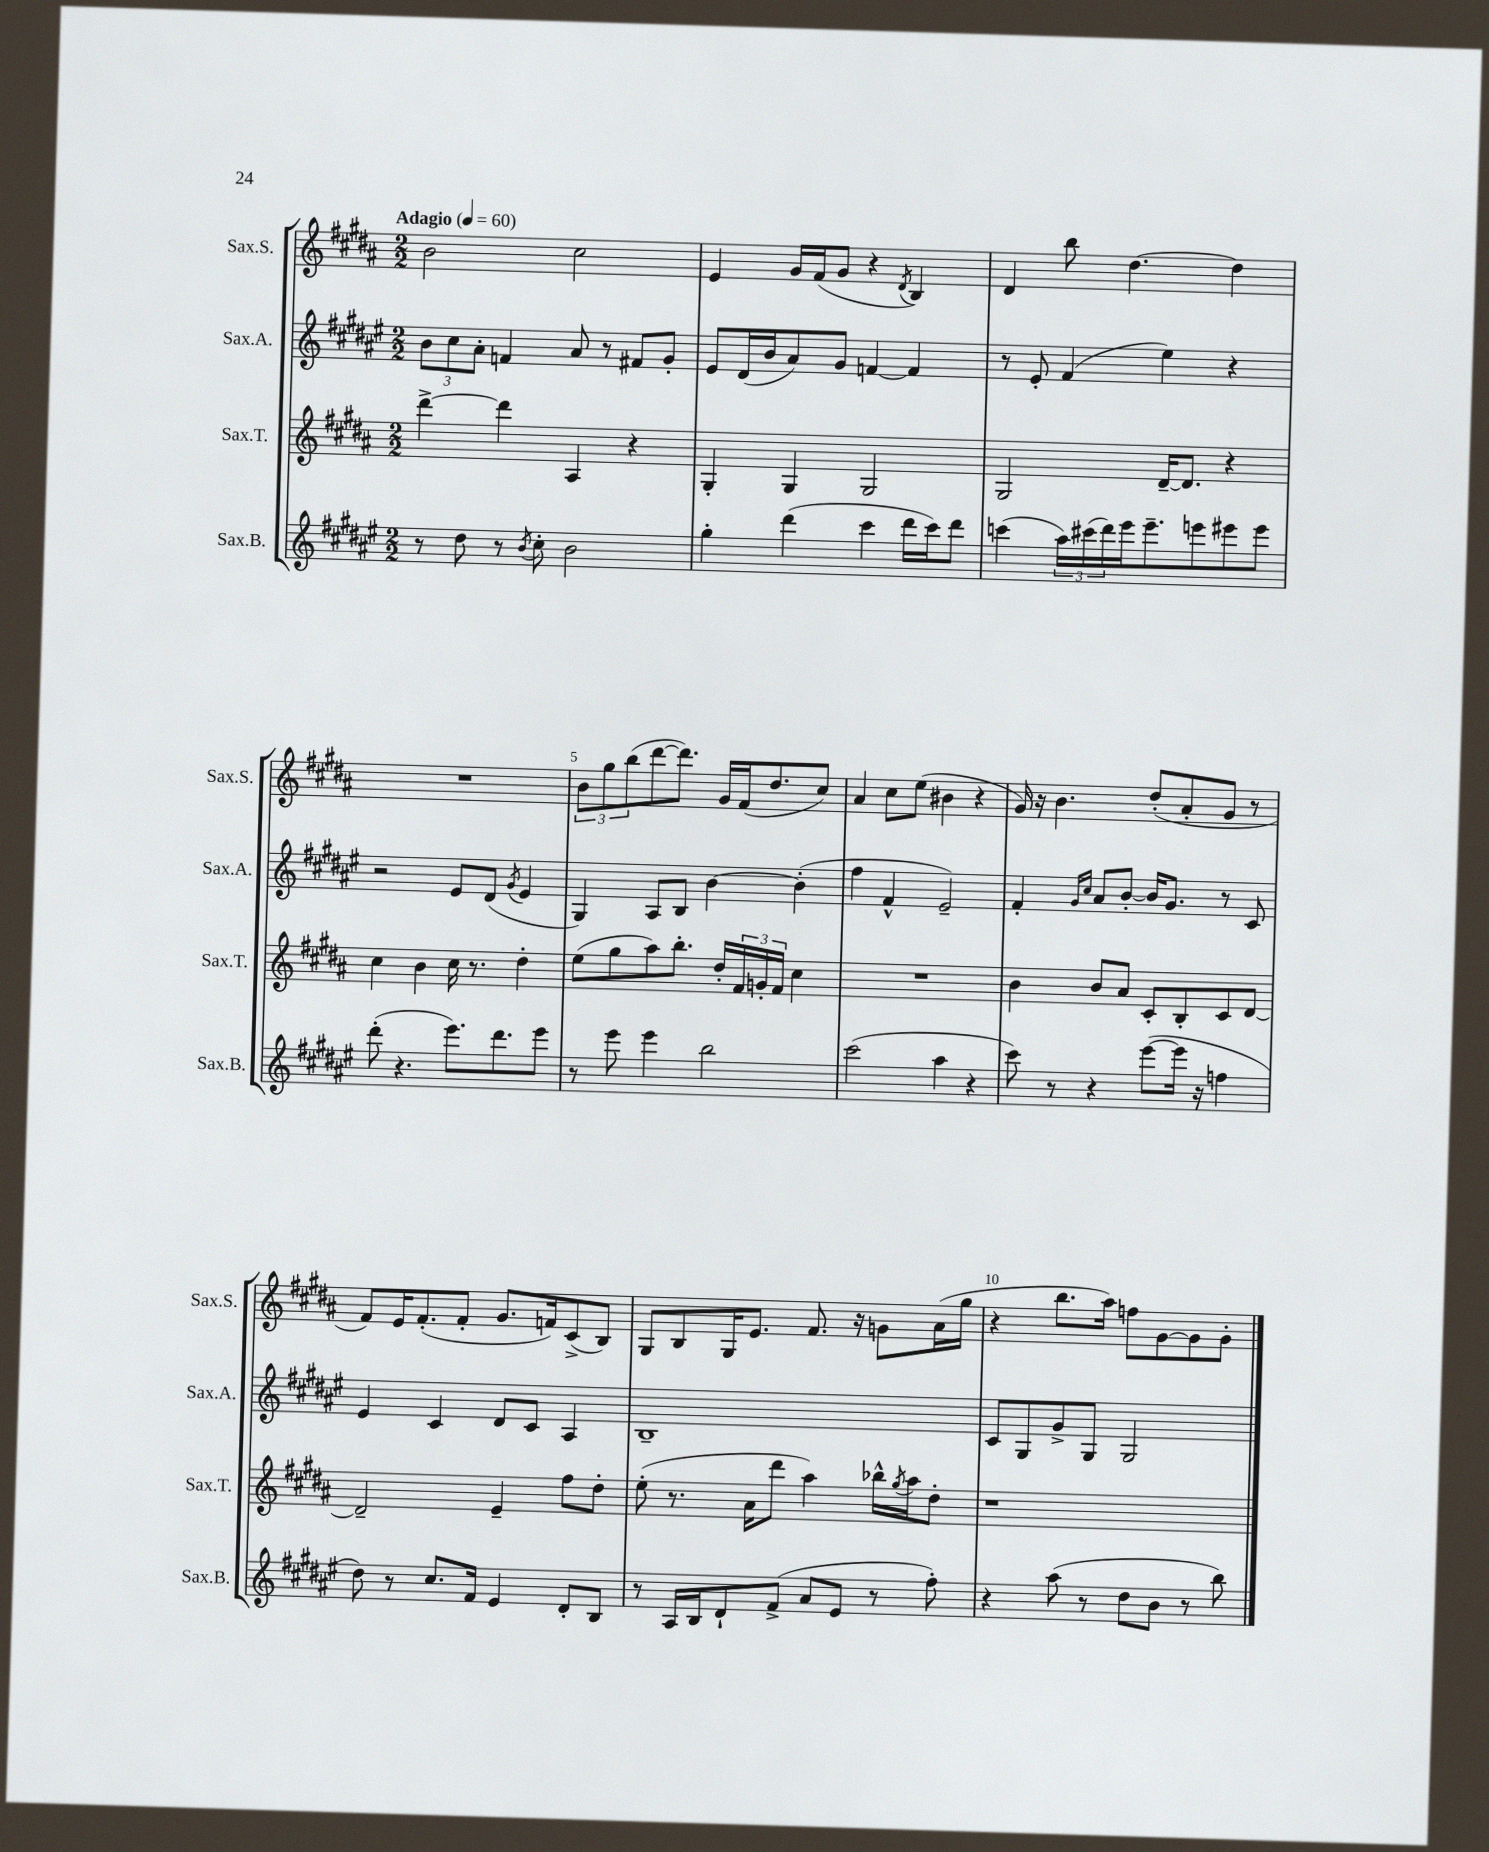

**kern	**kern	**kern	**kern
*part4	*part3	*part2	*part1
*staff4	*staff3	*staff2	*staff1
*I"Sax.B.	*I"Sax.T.	*I"Sax.A.	*I"Sax.S.
*I'Sax.B.	*I'Sax.T.	*I'Sax.A.	*I'Sax.S.
*clefG2	*clefG2	*clefG2	*clefG2
*k[f#c#g#d#a#e#]	*k[f#c#g#d#a#]	*k[f#c#g#d#a#e#]	*k[f#c#g#d#a#]
*M2/2	*M2/2	*M2/2	*M2/2
*MM60	*MM60	*MM60	*MM60
=1	=1	=1	=1
!	!	!	!LO:TX:a:B:t=Adagio
8r	[4ddd#^\	12b\L	2b\
.	.	12cc#\	.
8dd#\	.	.	.
.	.	12a#'\J	.
8r	4ddd#\]	4fn/	.
8qb/	.	.	.
8cc#'\	.	.	.
2b\	4A#/	8a#/	2cc#\
.	.	8r	.
.	4r	8f#X/L	.
.	.	8g#'/J	.
=2	=2	=2	=2
4gg#'\	4G#'/	8e#/L	4e/
.	.	(16d#/L	.
.	.	16b/J	.
(4ddd#\	4G#/	8a#/)	16g#/LL
.	.	.	(16f#/J
.	.	8g#/J	8g#/J
4ccc#\	2G#/	[4fn/	4r
.	.	.	8qd#/
16ddd#\LL	.	4f/]	4B/)
16ccc#\J)	.	.	.
8ddd#\J	.	.	.
=3	=3	=3	=3
(4cccn\	2G#/	8r	4d#/
.	.	8e#'/	.
24aa#\LL)	.	(4f#/	8bb\
(24ccc#X\	.	.	.
24ddd#\)	.	.	.
16eee#\J	.	.	[4.dd#\
8.eee#~\	.	.	.
.	[16d#~/KL	4ee#\)	.
.	8.d#/J]	.	.
8eeen\	.	.	.
8eee#X\	4r	4r	4dd#\]
8eee#\J	.	.	.
!!LO:LB:g=z
=4	=4	=4	=4
(8ddd#'\	4cc#\	2r	1r
4.r	.	.	.
.	4b\	.	.
8.eee#\L)	16cc#\	8e#/L	.
.	8.r	.	.
.	.	(8d#/J	.
8.ddd#\	.	.	.
.	.	8qg#/	.
.	4dd#'\	4e#/	.
8eee#\J	.	.	.
=5	=5	=5	=5
8r	(8ee\L	4G#/)	12b\L
.	.	.	12gg#\
8eee#\	8gg#\	.	.
.	.	.	(12bb\
4eee#\	8aa#\)	8A#/L	[8ddd#\
.	8.bb'\J	8B/J	8.ddd#\J])
2bb\	.	[4b\	.
.	16dd#'/LL	.	16g#/LL
.	24f#/	.	(16f#/J
.	24gn'/	.	.
.	.	.	8.dd#/
.	24f#/JJ	.	.
.	4cc#\	(4b'\]	.
.	.	.	8cc#/J)
=6	=6	=6	=6
(2ccc#\	1r	4ff#\	4a#/
.	.	4f#^^/	8cc#\L
.	.	.	(8ee\J
4aa#\	.	2e#~/)	4b#X\
4r	.	.	4r
=7	=7	=7	=7
8ccc#\)	4b\	4f#'/	16g#/)
.	.	.	16r
8r	.	.	4.b\
.	.	16qqg#/LL	.
.	.	16qqcc#/JJ	.
4r	8b/L	8a#/L	.
.	8a#/J	[8b'/J	.
([8eee#\L	8c#'/L	16b/KL]	(8dd#'/L
.	.	8.g#/J	.
16eee#\Jk]	8B'/	.	8a#'/
16r	.	.	.
4ffn\	8c#/	8r	8g#/J
.	[8d#/J	8c#/	8r
!!LO:LB:g=z
=8	=8	=8	=8
8dd#\)	2d#~/]	4e#/	8f#/L)
8r	.	.	16e/K
.	.	.	(8.f#'/
8.cc#/L	.	4c#/	.
.	.	.	8f#'/J
16f#/Jk	.	.	.
4e#/	4e~/	8d#/L	8.g#/L
.	.	8c#/J	.
.	.	.	16fn/k)
8d#'/L	8ff#\L	4A#/	(8c#^/
8B/J	8dd#'\J	.	8B/J)
=9	=9	=9	=9
8r	(8ee'\	1B~	8G#/L
16A#/LL	8.r	.	8B/
16B/J	.	.	.
8d#`/	.	.	16G#/K
.	16a#\KL	.	8.e/J
(8f#^/J	8ddd#\J	.	.
8a#/L	4aa#\)	.	8.f#/
8e#/J	.	.	.
.	.	.	16r
8r	16bb-X^^\LL	.	8gn\L
.	8qgg#/	.	.
.	16aa#\J	.	.
8ff#'\)	8dd#'\J	.	(16a#\L
.	.	.	16gg#\JJ
=10	=10	=10	=10
4r	1r	8c#/L	4r
.	.	8G#/	.
(8aa#\	.	8g#^/	8.bb\L
8r	.	8G#/J	.
.	.	.	16aa#\Jk)
8dd#\L	.	2G#/	8ffn\L
8b\J	.	.	[8g#\
8r	.	.	8g#\]
8bb\)	.	.	8g#'\J
==	==	==	==
*-	*-	*-	*-
